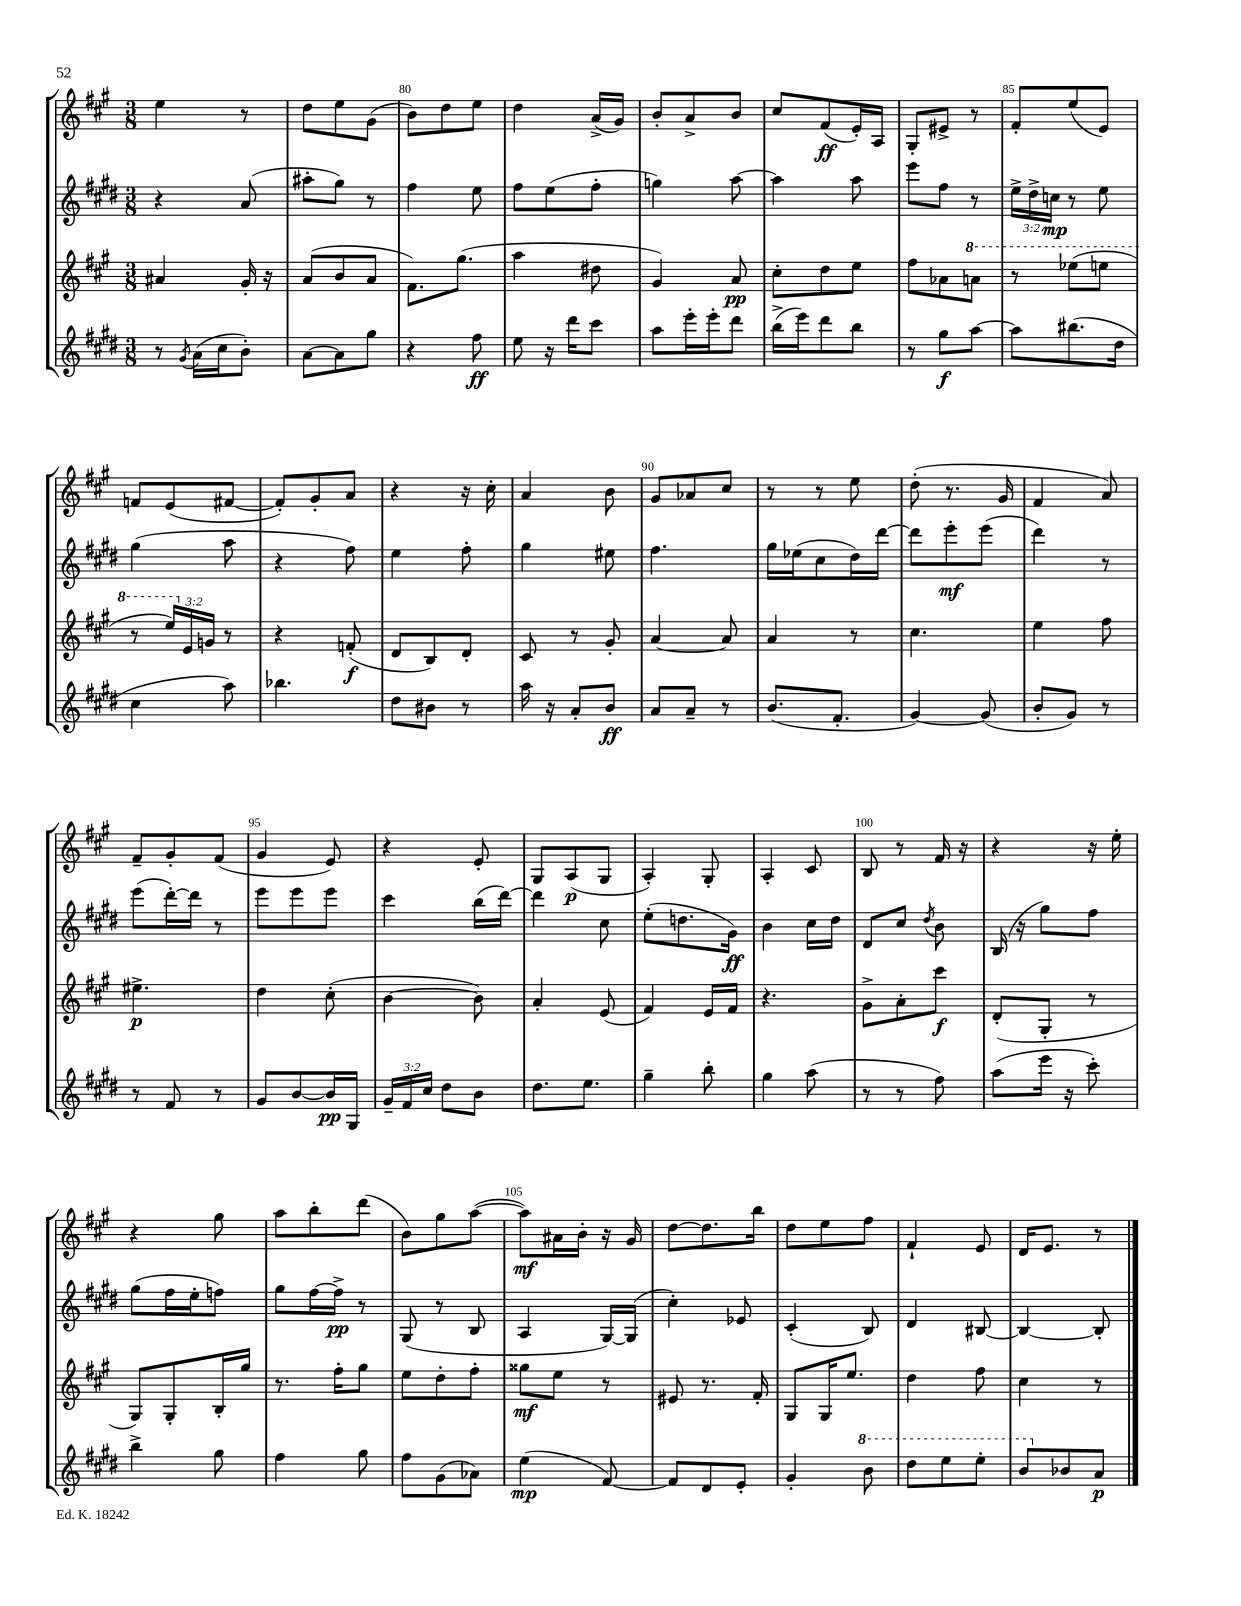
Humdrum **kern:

**kern	**kern	**kern	**kern
*staff4	*staff3	*staff2	*staff1
*clefG2	*clefG2	*clefG2	*clefG2
*k[f#c#g#d#]	*k[f#c#g#]	*k[f#c#g#d#]	*k[f#c#g#]
*M3/8	*M3/8	*M3/8	*M3/8
8r	4a#/	4r	4ee\
8qg#/	.	.	.
(16a\LL	.	.	.
16cc#\J	.	.	.
8b'\J)	16g#'/	(8a/	8r
.	16r	.	.
=	=	=	=
[8a\L	(8a/L	8aa#'\L	8dd\L
8a\]	8b/	8gg#\J)	8ee\
8gg#\J	8a/J	8r	(8g#\J
=	=	=	=
4r	8.f#\L)	4ff#\	8b\L)
.	.	.	8dd\
.	(8.gg#\J	.	.
8ff#\	.	8ee\	8ee\J
=	=	=	=
8ee\	4aa\	8ff#\L	4dd\
16r	.	(8ee\	.
16ddd#\LK	.	.	.
8ccc#\J	8dd#\	8ff#'\J	(16a^/LL
.	.	.	16g#/JJ)
=	=	=	=
8aa\L	4g#/)	4gg\)	8b'/L
16eee'\L	.	.	8a^/
16eee'\J	.	.	.
8ddd#\J	8a/	[8aa\	8b/J
=	=	=	=
(16bb^\LL	8cc#'\L	4aa\]	8cc#/L
16eee\J)	.	.	.
8ddd#\	8dd\	.	(8f#/
8bb\J	8ee\J	8aa\	16e'/L)
.	.	.	16A/JJ
=	=	=	=
8r	8ff#\L	8eee\L	8G#'/L
8gg#\L	8a-\	8ff#\J	8e#^/J
[8aa\J	8aa\J	8r	8r
=	=	=	=
8aa\]L	8r	24ee^\LL	8f#'/L
.	.	24dd#^\	.
.	.	24cc\JJ	.
(8.bb#\	(8eee-\L	8r	(8ee/
.	8eee\J	8ee\	8e/J)
16dd#\Jk	.	.	.
=	=	=	=
4cc#\	8r	(4gg#\	8f/L
.	24eee/LL)	.	(8e/
.	24e/	.	.
.	24g/JJ	.	.
8aa\)	8r	8aa\	[8f#/J
=	=	=	=
4.bb-\	4r	4r	8f#'/]L)
.	.	.	8g#'/
.	(8f'/	8ff#\)	8a/J
=	=	=	=
8dd#\L	8d/L	4ee\	4r
8b#\J	8B/)	.	.
8r	8d'/J	8ff#'\	16r
.	.	.	16cc#'\
=	=	=	=
16aa\	8c#/	4gg#\	4a/
16r	.	.	.
8a'/L	8r	.	.
8b/J	8g#'/	8ee#\	8b\
=	=	=	=
8a/L	[4a/	4.ff#\	8g#/L
8a~/J	.	.	8a-/
8r	8a/]	.	8cc#/J
=	=	=	=
(8.b/L	4a/	16gg#\LL	8r
.	.	(16ee-\J	.
.	.	8cc#\	8r
8.f#'/J	.	.	.
.	8r	16dd#\L)	8ee\
.	.	[16ddd#\JJ	.
=	=	=	=
[4g#/)	4.cc#\	8ddd#\]L	(8dd'\
.	.	8eee'\	8.r
(8g#/]	.	(8eee\J	.
.	.	.	16g#/
=	=	=	=
8b'/L	4ee\	4ddd#\)	4f#/
8g#/J)	.	.	.
8r	8ff#\	8r	8a/)
=	=	=	=
8r	4.ee#^\	(8eee\L	8f#~/L
8f#/	.	[16ddd#'\L)	8g#'/
.	.	16ddd#\]JJ	.
8r	.	8r	(8f#/J
=	=	=	=
8g#/L	4dd\	8eee\L	4g#/
[8b/	.	8eee\	.
16b/]L	(8cc#'\	8eee\J	8e/)
16G#/JJ	.	.	.
=	=	=	=
24g#~/LL	[4b\	4ccc#\	4r
24f#/	.	.	.
24cc#/JJ	.	.	.
8dd#\L	.	.	.
8b\J	8b\])	(16bb\LL	8e'/
.	.	[16ddd#\JJ)	.
=	=	=	=
8.dd#\L	4a'/	4ddd#\]	8G#/L
.	.	.	(8A/
8.ee\J	.	.	.
.	(8e/	8cc#\	8G#/J
=	=	=	=
4gg#~\	4f#/)	(8ee'\L	4A'/)
.	.	8.dd\	.
8bb'\	16e/LL	.	8G#'/
.	16f#/JJ	16g#\Jk)	.
=	=	=	=
4gg#\	4.r	4b\	4A'/
(8aa\	.	16cc#\LL	8c#/
.	.	16dd#\JJ	.
=	=	=	=
8r	8g#^\L	8d#/L	8B/
8r	8a'\	8cc#/J	8r
.	.	8qdd#/	.
8ff#\)	8ccc#\J	8b\	16f#/
.	.	.	16r
=	=	=	=
(8aa\L	(8d'/L	(16B/	4r
.	.	16r	.
16eee\Jk	8G#'/J	8gg#\L)	.
16r	.	.	.
8ccc#'\)	8r	8ff#\J	16r
.	.	.	16ee'\
=	=	=	=
4bb^\	8G#/L)	(8gg#\L	4r
.	8G#'/	16ff#\L	.
.	.	16ee'\J	.
8gg#\	16B'/L	8ff\J)	8gg#\
.	16gg#/JJ	.	.
=	=	=	=
4ff#\	8.r	8gg#\L	8aa\L
.	.	[16ff#\L	8bb'\
.	16ff#'\LK	16ff#^\]JJ	.
8gg#\	8gg#\J	8r	(8ddd\J
=	=	=	=
8ff#\L	8ee\L	(8G#/	8b\L)
(8g#\	8dd'\	8r	8gg#\
8a-\J)	8ff#'\J	8B/	([8aa\J
=	=	=	=
(4ee\	8gg##\L	4A/	8aa\]L)
.	8ee\J	.	16a#\L
.	.	.	16b'\JJ
[8f#/)	8r	[16G#/LL)	16r
.	.	(16G#/]JJ	16g#/
=	=	=	=
8f#/]L	8e#/	4cc#'\)	[8dd\L
8d#/	8.r	.	8.dd\]
8e'/J	.	8e-/	.
.	16f#'/	.	16bb\Jk
=	=	=	=
4g#'/	8G#/L	(4c#'/	8dd\L
.	16G#/K	.	8ee\
.	8.ee/J	.	.
8bb\	.	8B/)	8ff#\J
=	=	=	=
8ddd#\L	4dd\	4d#/	4f#`/
8eee\	.	.	.
8eee'\J	8ff#\	[8B#/	8e/
=	=	=	=
8bb/L	4cc#\	4B#/_	16d/LK
.	.	.	8.e/J
8b-/	.	.	.
8a/J	8r	8B#'/]	8r
==	==	==	==
*-	*-	*-	*-
